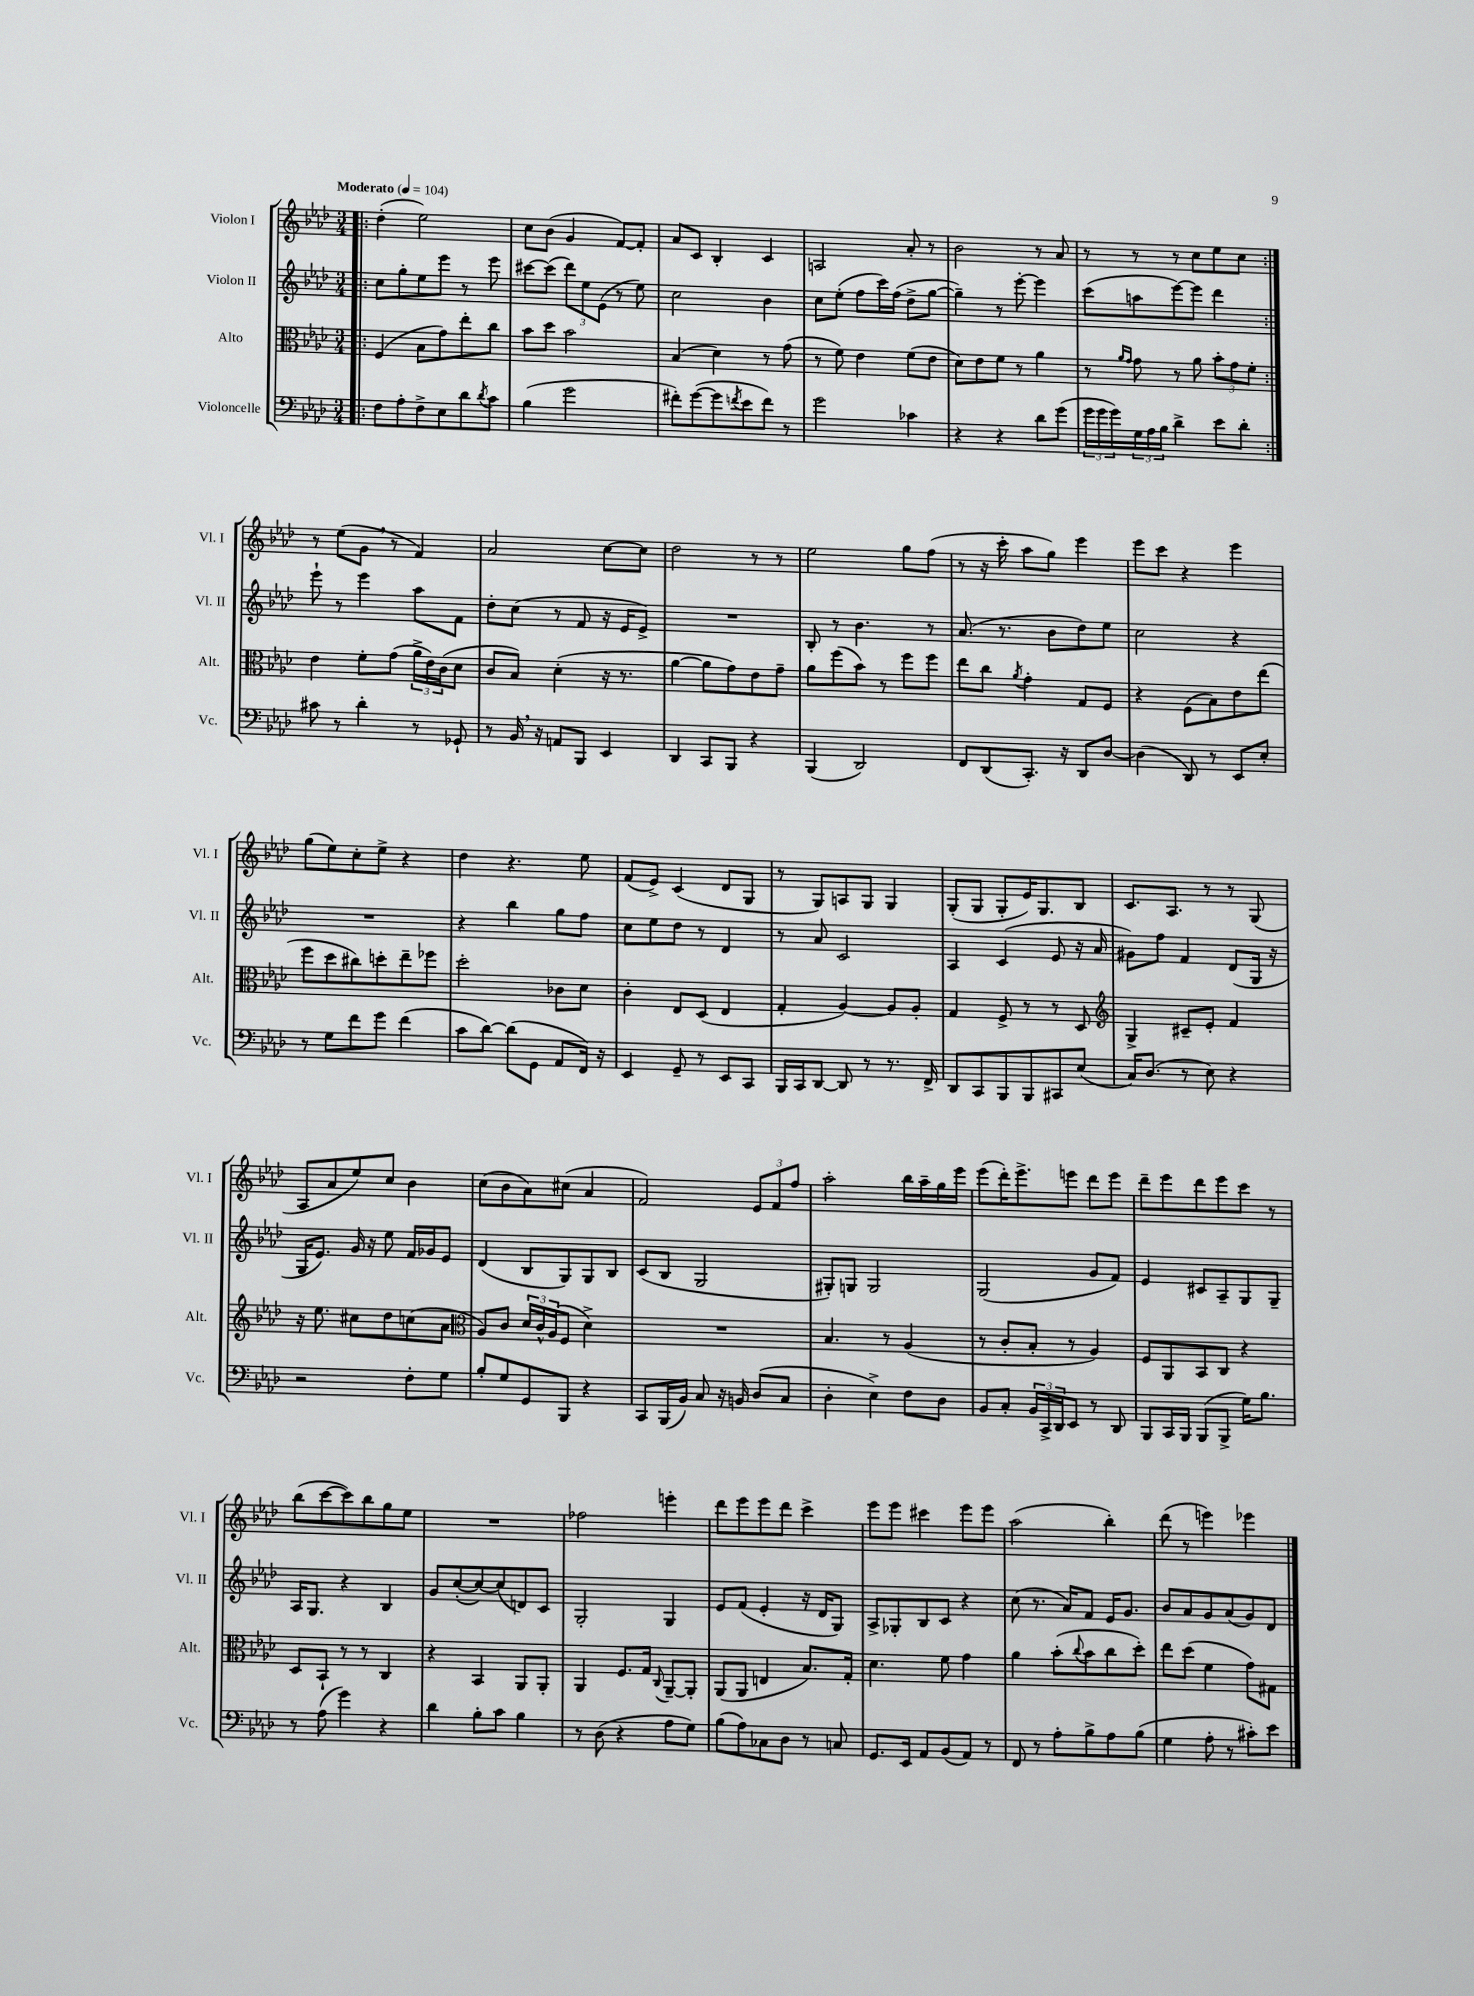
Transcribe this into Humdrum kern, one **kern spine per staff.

**kern	**kern	**kern	**kern
*part4	*part3	*part2	*part1
*staff4	*staff3	*staff2	*staff1
*I"Violoncelle	*I"Alto	*I"Violon II	*I"Violon I
*I'Vc.	*I'Alt.	*I'Vl. II	*I'Vl. I
*clefF4	*clefC3	*clefG2	*clefG2
*k[b-e-a-d-]	*k[b-e-a-d-]	*k[b-e-a-d-]	*k[b-e-a-d-]
*M3/4	*M3/4	*M3/4	*M3/4
*MM104	*MM104	*MM104	*MM104
=1!|:	=1!|:	=1!|:	=1!|:
!	!	!	!LO:TX:a:B:t=Moderato
8F\L	(4F/	8cc\L	(4dd-'\
8A-'\	.	8gg'\	.
8F^\	8B-\L	8ee-\	2ee-\)
8E-\	8g\)	8eee-\J	.
8d-\	8ee-'\	8r	.
8qd-/	.	.	.
8c\J	8cc\J	8eee-\	.
=2	=2	=2	=2
(4B-\	8b-\L	[8ccc#X\L	8cc\L
.	8dd-\J	(8ccc#\J]	(8b-\J
2g\	2b-\	12ddd-\L)	4g/
.	.	12ee-\	.
.	.	(12e-\J	.
.	.	8r	[8f/L)
.	.	8ee-\)	8f'/J]
=3	=3	=3	=3
8f#X'\L)	(4B-/	2cc\	8a-/L
([8g\	.	.	8c/J
8g\]	4d-\)	.	4B-'/
8qfn/	.	.	.
8e-\	.	.	.
8f\J)	8r	4b-\	4c/
8r	(8g\	.	.
=4	=4	=4	=4
2g\	8r	8cc\L	2An/
.	8f\)	(8ee-'\J	.
.	4e-\	8ff\L	.
.	.	16ccc\L)	.
.	.	(16ff\JJ	.
4c-X\	(8f\L	8dd-^\L	8a-'/
.	8e-\J	[8gg\J	8r
=5	=5	=5	=5
4r	8d-\L)	4gg~\])	2b-\
.	8e-\	.	.
4r	8f\J	8r	.
.	8r	[8eee-'\	.
8d-\L	4a-\	4eee-\]	8r
(8g\J	.	.	8a-/
=6	=6	=6	=6
24g\LL	8r	(8ccc\L	8r
24g\	.	.	.
24g\)	.	.	.
.	16qqa-/LL	.	.
.	16qqg/JJ	.	.
24G\	8g\	8aan\	8r
24A-\	.	.	.
24B-\JJ	.	.	.
4d-^\	8r	[8eee-\)	8r
.	8a-\	8eee-\J]	8cc\L
8e-\L	12b-'\L	4ddd-\	8ee-\
.	12g\	.	.
8d-'\J	.	.	8cc\J
.	12f'\J	.	.
!!LO:LB:g=z
=7:|!	=7:|!	=7:|!	=7:|!
8c#X\	4e-\	8eee-`\	8r
8r	.	8r	(8ee-\L
4d-'\	8f'\L	4eee-\	8g,\J
.	(8g\J	.	8r
8r	24a-^\LL	8aa-\L	4f/)
.	24e-\)	.	.
.	(24c\J	.	.
8GG-X`/	8d-\J	8f\J	.
=8	=8	=8	=8
8r	8c/L	8dd-'\L	2a-/
16BB-,/	8B-/J)	(8cc\J	.
16r	.	.	.
8AAn/L	(4d-'\	8r	.
8BBB-/J	.	8f/	.
4EE-/	16r	16r	[8cc\L
.	8.r	16e-/KL	.
.	.	8e-^/J)	8cc\J]
=9	=9	=9	=9
4DD-/	[4a-\	2.r	2dd-\
8CC/L	8a-\L]	.	.
8BBB-/J	8g\)	.	.
4r	8e-\	.	8r
.	8g~\J	.	8r
=10	=10	=10	=10
(4BBB-/	8a-\L	8B-'/	2ee-\
.	(8ff\	8r	.
2DD-/)	8b-\J)	4.b-\	.
.	8r	.	.
.	8ff\L	.	8gg\L
.	8ff\J	8r	(8ff\J
=11	=11	=11	=11
8FF/L	8ee-\L	(8.a-/	8r
(8DD-/	8cc\J	.	16r
.	.	8.r	16ccc'\
.	8qa-/	.	.
8.CC'/J)	4g'\	.	8aa-\L
.	.	8b-\L	8gg\J)
16r	.	.	.
8DD-/L	8G/L	8dd-\)	4eee-\
[8D-/J	8F/J	8ee-\J	.
=12	=12	=12	=12
(4D-\]	4r	2cc\	8eee-\L
.	.	.	8ccc\J
8DD-/)	(8F\L	.	4r
8r	8B-\)	.	.
8EE-/L	8e-\	4r	4eee-\
8E-'/J	(8ee-\J	.	.
!!LO:LB:g=z
=13	=13	=13	=13
8r	8ff\L	2.r	(8gg\L
8G\L	8dd-\	.	8ee-\)
8f\	8cc#X\)	.	8cc'\
8g\J	8ddn'\	.	8ee-^\J
(4f\	8ee-~\	.	4r
.	8ff-X\J	.	.
=14	=14	=14	=14
8c\L	2dd-'\	4r	4dd-\
[8d-\J)	.	.	.
(8d-\L]	.	4bb-\	4.r
8GG\J	.	.	.
8AA-/L	8c-X\L	8gg\L	.
16FF/Jk)	8d-\J	8ff\J	8ee-\
16r	.	.	.
=15	=15	=15	=15
4EE-/	4c'\	8cc\L	(8f/L
.	.	8ee-\	8e-^/J)
8GG~/	8E-/L	8dd-\J	(4c/
8r	(8D-/J	8r	.
8EE-/L	4E-/	4d-/	8d-/L
8CC/J	.	.	8G/J
=16	=16	=16	=16
16BBB-/LL	4G'/	8r	8r
16CC/J	.	.	.
[8DD-/J	.	8a-/	8G/L)
8DD-/]	[4A-/)	2c/	8An/
8r	.	.	8G/J
8.r	8A-/L]	.	4G/
.	8A-'/J	.	.
16FF^/	.	.	.
=17	=17	=17	=17
8DD-/L	4G/	4A-/	(8G'/L
8CC/	.	.	8G/J
8BBB-/	8F^/	(4c/	8G'/L
8BBB-/	8r	.	16e-/K)
.	.	.	8.G/
8CC#X/	8r	8e-/	.
(8E-/J	8D-/	16r	8B-/J
.	.	16a-/	.
=18	=18	=18	=18
*	*clefG2	*	*
16C/KL)	4G^/	8g#X\L)	8.c/L
(8.D-/J	.	.	.
.	.	8ff\J	.
.	.	.	8.A-/J
8r	8c#X~/L	4f/	.
8E-\)	8e-'/J	.	8r
4r	4f/	(8d-/L	8r
.	.	16G/Jk	(8G/
.	.	16r	.
!!LO:LB:g=z
=19	=19	=19	=19
2r	16r	16G/KL	8A-/L
.	8.ee-\	8.e-/J)	.
.	.	.	8a-/
.	8cc#X\L	16g/	8ee-/)
.	.	16r	.
.	8dd-\	8ee-\	8cc/J
8F'\L	(8ccn\	16f/LL	4b-\
.	.	16g-X/J	.
8G\J	8a-\J	8e-/J	.
=20	=20	=20	=20
*	*clefC3	*	*
8B-'/L	8A-/L)	(4d-/	(8cc\L
8G/	8c/J	.	8b-\
8GG/	24d-/LL	8B-/L	8a-\)
.	24c^^/	.	.
.	(24A-/J	.	.
8BBB-/J	8F/J	8G/)	(8cc#X\J
4r	4d-^\)	8G/	4a-/
.	.	8B-/J	.
=21	=21	=21	=21
8CC/L	2.r	(8c/L	2f/)
(16BBB-/L	.	8B-/J	.
16BB-/JJ)	.	.	.
8C/	.	2G/	.
16r	.	.	.
16BBn/	.	.	.
(8D-/L	.	.	12e-/L
.	.	.	12f/
8C/J	.	.	.
.	.	.	12ff/J
=22	=22	=22	=22
4D-'\	4.B-/	8G#X'/L)	2aa-'\
.	.	8Gn/J	.
4E-^\)	.	2G/	.
.	8r	.	.
8F\L	(4A-/	.	16bb-\LL
.	.	.	16aa-~\
8D-\J	.	.	16gg\
.	.	.	16eee-\JJ
=23	=23	=23	=23
8BB-/L	8r	(2G/	(8eee-\L
8C'/J	8c'/L	.	16ddd-'\K)
.	.	.	8.eee-^\
24BB-/LL	8B-'/J	.	.
24CC^/	.	.	.
24DD-/J	.	.	.
8EE-/J	8r	.	8eeen\J
8r	4A-/)	8g/L	8ddd-\L
8DD-/	.	8f/J)	8eee\J
=24	=24	=24	=24
8BBB-/L	8F/L	4e-/	8ddd-~\L
16CC/L	8AA-/	.	8eee-\
16BBB-/JJ	.	.	.
(8BBB-/L	8BB-/	8c#X/L	8ddd-\
8BBB-^/J	8C/J	8A-~/	8eee-\
16G\KL)	4r	8G/	8ccc\J
8.B-\J	.	.	.
.	.	8G~/J	8r
!!LO:LB:g=z
=25	=25	=25	=25
8r	8D-/L	16A-/KL	(8bb-\L
.	.	8.G/J	.
(8A-\	8BB-`/J	.	[8ccc\
4g\)	8r	4r	8ccc\])
.	8r	.	8bb-\
4r	4C/	4B-/	8gg\
.	.	.	8ee-\J
=26	=26	=26	=26
4d-\	4r	8g/L	2.r
.	.	([8cc'/	.
8B-'\L	4BB-/	8cc/_)	.
8c\J	.	(8cc/]	.
4B-\	8AA-/L	8dn/)	.
.	8AA-'/J	8c/J	.
=27	=27	=27	=27
8r	4AA-/	2G'/	2ff-X\
(8D-\	.	.	.
4r	8.F/L	.	.
.	16G/Jk	.	.
.	8qqC/	.	.
8A-\L	[8AA-~/L	4G/	4eeen'\
8G\J)	8AA-'/J]	.	.
=28	=28	=28	=28
(8B-\L	(8AA-/L	8e-/L	8ddd-\L
8A-\)	8AA-/J	(8f/J	8eee-\
8C-X\	4En/	4e-'/	8eee-\
8D-\J	.	.	8ddd-\J
8r	8.B-/L)	16r	4ccc^\
.	.	16d-/KL	.
8Cn/	.	8G/J)	.
.	16G'/Jk	.	.
=29	=29	=29	=29
8.GG/L	4.d-\	8A-^/L	8eee-\L
.	.	8G-X'/	8eee-\J
16EE-/Jk	.	.	.
8AA-/L	.	8B-/	4ccc#X\
(8BB-/	8f\	8c/J	.
8AA-/J)	4g\	4r	8eee-\L
8r	.	.	8eee-\J
=30	=30	=30	=30
8FF/	4a-\	(8cc\	(2aa-\
8r	.	8.r	.
8A-'\L	(8b-'\L	.	.
.	.	16a-/KL)	.
.	8qqcc/	.	.
8B-^\	8b-\	8f/J	.
8A-\	8cc\	16e-/KL	4bb-'\)
.	.	8.g/J	.
(8B-\J	8dd-'\J)	.	.
=31	=31	=31	=31
4G\	8ee-\L	8b-/L	(8ddd-\
.	(8dd-\J	8a-/	8r
8A-'\	4f\	8g/	4eeen\)
8r	.	(8a-/	.
8c#X'\L)	8g\L)	8g/)	4eee-X\
8e-\J	8G#X\J	8d-/J	.
==	==	==	==
*-	*-	*-	*-
